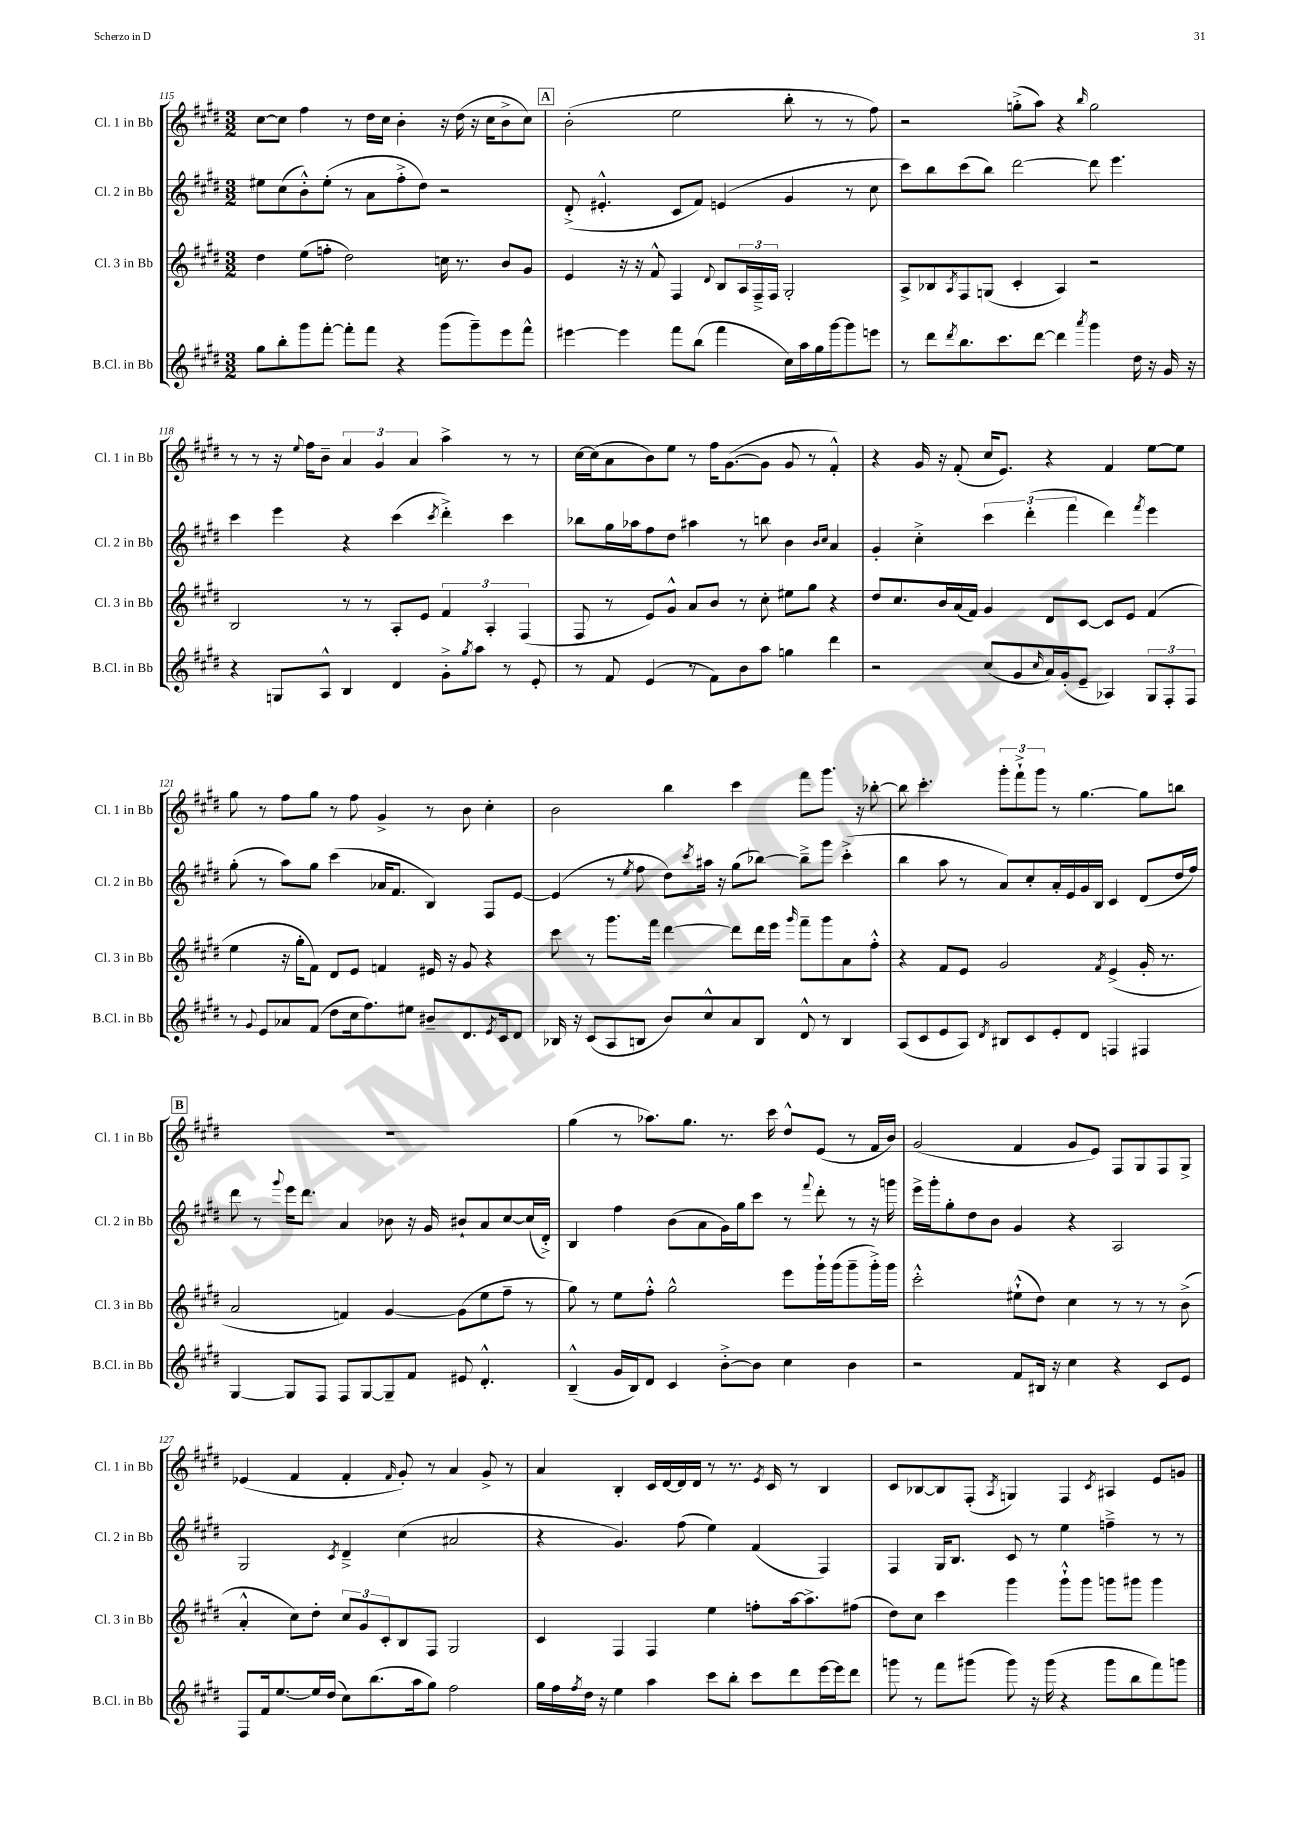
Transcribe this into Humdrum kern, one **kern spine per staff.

**kern	**kern	**kern	**kern
*staff4	*staff3	*staff2	*staff1
*clefG2	*clefG2	*clefG2	*clefG2
*k[f#c#g#d#]	*k[f#c#g#d#]	*k[f#c#g#d#]	*k[f#c#g#d#]
*M3/2	*M3/2	*M3/2	*M3/2
8gg#	4dd#	8ee#	[8cc#
8bb'	.	(8cc#	8cc#]
8ggg#	(8ee	8b'^^)	4ff#
[8fff#'	8ff'	(8ee#'	.
8fff#']	2dd#)	8r	8r
8fff#	.	8a	16dd#
.	.	.	16cc#
4r	.	8ff#'^	4b'
.	.	8dd#)	.
(8ggg#	16cc	2r	16r
.	8.r	.	(16dd#
8ggg#~)	.	.	16r
.	.	.	16cc#
8eee	8b	.	8b^
8fff#^^	8g#	.	8cc#)
=	=	=	=
[4eee#	4e	(8d#'^	(2b'
.	.	4.e#'^^	.
4eee#]	16r	.	.
.	16r	.	.
.	8f#^^	.	.
8fff#	4F#	8c#	2ee
(8bb	.	8f#)	.
.	8qqd#	.	.
4fff#	8B	(4e	.
.	24A	.	.
.	24F#~^	.	.
.	24F#	.	.
16cc#)	2G#'	4g#	8bb'
16aa	.	.	.
16gg#	.	.	8r
[16ggg#	.	.	.
8ggg#]	.	8r	8r
8eee	.	8cc#	8ff#)
=	=	=	=
8r	8A^	8ccc#)	2r
8ddd#	8B-	8bb	.
8qddd#	8qA	.	.
8.bb	8F#	(8ccc#	.
.	(8G	8bb)	.
8.ccc#	.	.	.
.	4c#'	[2ddd#	(8gg'^
[8ddd#	.	.	8aa)
4ddd#]	4A)	.	4r
8qaaa	.	.	16qqbb
4ggg#	2r	8ddd#]	2gg
.	.	4.eee	.
16dd#	.	.	.
16r	.	.	.
16g#	.	.	.
16r	.	.	.
=	=	=	=
4r	2B	4ccc#	8r
.	.	.	8r
8G	.	4eee	16r
.	.	.	8qqee
.	.	.	16ff#
8A^^	.	.	8b~
4B	8r	4r	6a
.	8r	.	.
.	.	.	6g#
4d#	8A'	(4ccc#	.
.	.	.	6a
.	8e	.	.
.	.	8qccc#	.
8g#'^	6f#	4ddd#'^)	4aa^
8qgg#	.	.	.
8aa	.	.	.
.	6A'	.	.
8r	.	4ccc#	8r
.	(6F#	.	.
8e'	.	.	8r
=	=	=	=
8r	8F#	8bb-	[16cc#
.	.	.	(16cc#]
8f#	8r	16gg#	8a
.	.	16aa-	.
(4e	8e)	8ff#	8b)
.	8g#^^	8dd#	8ee
8r	8a	4aa#	8r
8f#)	8b	.	16ff#
.	.	.	([8.g#
8b	8r	8r	.
8aa	8cc#'	8bb	8g#]
4gg	8ee#	4b	8g#
.	8gg#	.	8r
.	.	16qqb	.
.	.	16qqcc#	.
4ddd#	4r	4a	4f#'^^)
=	=	=	=
2r	8dd#	4g#'	4r
.	8.cc#	.	.
.	.	4cc#'^	16g#
.	16b	.	16r
.	(16a	.	(8f#'
.	16f#)	.	.
(8cc#	4g#	6ccc#	16cc#
.	.	.	8.e)
8g#	.	.	.
.	.	(6ddd#'	.
16qqcc#	.	.	.
16a)	8d#	.	4r
(16g#'	.	.	.
.	.	6fff#	.
8e~	[8c#	.	.
4A-)	8c#]	4ddd#)	4f#
.	8e	.	.
.	.	8qfff#	.
12G#	(4f#	4eee	[8ee
12F#'	.	.	.
.	.	.	8ee]
12F#	.	.	.
=	=	=	=
8r	4ee	(8gg#'	8gg#
8qqg#	.	.	.
8e	.	8r	8r
8a-	16r	8aa)	8ff#
.	16gg#'	.	.
(8f#	8f#)	8gg#	8gg#
8dd#	8d#	(4ccc#	8r
16cc#	8e	.	8ff#
8.ff#)	.	.	.
.	4f	16a-	4g#^
.	.	8.f#	.
8ee#	.	.	.
8b#~	16e#	4B)	8r
.	16r	.	.
8.d#	8g#	.	8b
.	4r	8F#	4cc#'
8qe	.	.	.
16c#	.	.	.
8d#	.	[8e	.
=	=	=	=
16B-	8ccc#	(4e]	2b
16r	.	.	.
(8c#	8r	.	.
8A	8.ggg#	8r	.
.	.	8qee	.
8B	.	8ff#	.
.	16fff#	.	.
8b)	[4ddd#	8dd#)	4bb
.	.	8qccc#	.
8cc#^^	.	16aa#	.
.	.	16r	.
8a	8ddd#]	(8gg#	4ccc#
8B	16ddd#	[8bb-)	.
.	16eee	.	.
.	16qqggg#	.	.
8d#^^	8fff#~	8bb-~^]	8fff#
8r	8ggg#	8ggg#	8.ggg#
4B	8a	(4ccc#'^	.
.	.	.	16r
.	8ff#'^^	.	[8bb-'
=	=	=	=
(8A	4r	4bb	8bb-]
8c#	.	.	4.ccc#'
8e	8f#	8aa	.
8A)	8e	8r	.
8qd#	.	.	.
8B#	2g#	8a)	12ggg#'
.	.	.	12fff#`^
8c#	.	8cc#'	.
.	.	.	12ggg#
8e'	.	16a'	8r
.	.	16e	.
8d#	.	16g#	[4.gg#
.	.	16B	.
.	8qf#	.	.
4F	(4e^	4c#	.
4F#	16g#'	(8d#	8gg#]
.	8.r	.	.
.	.	16dd#	8bb
.	.	16ff#)	.
=	=	=	=
[4G#	2a	8ddd#	1.r
.	.	8r	.
.	.	8qqggg#	.
8G#]	.	16eee	.
.	.	8.ddd#	.
8F#	.	.	.
8F#	4f)	4a	.
[8G#	.	.	.
8G#~]	[4g#	8b-	.
8f#	.	16r	.
.	.	16g#	.
8e#	(8g#]	8b#`	.
4.d#'^^	8ee	8a	.
.	8ff#~	[8cc#	.
.	8r	(16cc#]	.
.	.	16d#'^)	.
=	=	=	=
(4B~^^	8gg#)	4B	(4gg#
.	8r	.	.
16g#	8ee	4ff#	8r
16B)	.	.	.
8d#	8ff#'^^	.	8.aa-)
4c#	2gg#^^	(8b	.
.	.	.	8.gg#
.	.	8a	.
[8b'^	.	16g#)	8.r
.	.	16gg#	.
8b]	.	8ccc#	.
.	.	.	16ccc#
4cc#	8eee	8r	8dd#^^
.	.	8qqfff#	.
.	16ggg#`	8ddd#'	(8e
.	(16ggg#	.	.
4b	8ggg#~	8r	8r
.	16ggg#'^)	16r	16f#
.	16ggg#	16ggg	16b)
=	=	=	=
2r	2ccc#'^^	16eee^	(2g#
.	.	16ggg#'	.
.	.	8gg#'	.
.	.	8dd#	.
.	.	8b	.
8f#	(8ee#`^^	4g#	4f#
16B#	8dd#)	.	.
16r	.	.	.
4cc#	4cc#	4r	8g#
.	.	.	8e)
4r	8r	2A	8F#
.	8r	.	8G#
8c#	8r	.	8F#
8e	(8b^	.	8G#^
=	=	=	=
8F#	4a'^^	2G#	(4e-
16f#	.	.	.
[8.ee	.	.	.
.	8cc#)	.	4f#
16ee]	8dd#'	.	.
(16dd#	.	.	.
.	.	8qc#	.
8cc#)	12cc#	4d#~^	4f#'
.	12g#	.	.
(8.bb	.	.	.
.	12c#'	.	.
.	.	.	16qqf#
.	8B	(4cc#	8g#')
16aa	.	.	.
8gg#)	8F#	.	8r
2ff#	2G#	2a#	4a
.	.	.	8g#^
.	.	.	8r
=	=	=	=
16gg#	4c#	4r	4a
16ff#	.	.	.
8qff#	.	.	.
16dd#	.	.	.
16r	.	.	.
4ee	4F#	4.g#)	4B'
4aa	4F#	.	16c#
.	.	.	[16d#
.	.	(8ff#	16d#]
.	.	.	16d#
8ccc#	4ee	4ee)	8r
8bb'	.	.	8.r
8ccc#	8ff'	(4f#	.
.	.	.	8qe
.	.	.	16c#
8ddd#	[16aa	.	8r
.	8.aa^]	.	.
[16eee	.	4F#)	4B
16eee]	.	.	.
8ddd#	(8ff#	.	.
=	=	=	=
8ggg	8dd#)	4F#	8c#
8r	8cc#	.	[8B-
8fff#	4ccc#	16G#	8B-]
.	.	8.B	.
(8ggg#	.	.	(8F#'
.	.	.	8qA
8ggg#)	4ggg#	8c#	4G)
16r	.	8r	.
(16ggg#	.	.	.
4r	8ggg#`^^	4ee	4F#
.	8ggg#	.	.
.	.	.	8qc#
8ggg#	8ggg	4ff~^	4A#
8bb	8ggg#	.	.
8fff#)	4ggg#	8r	8e
8ggg	.	8r	8g
==	==	==	==
*-	*-	*-	*-
